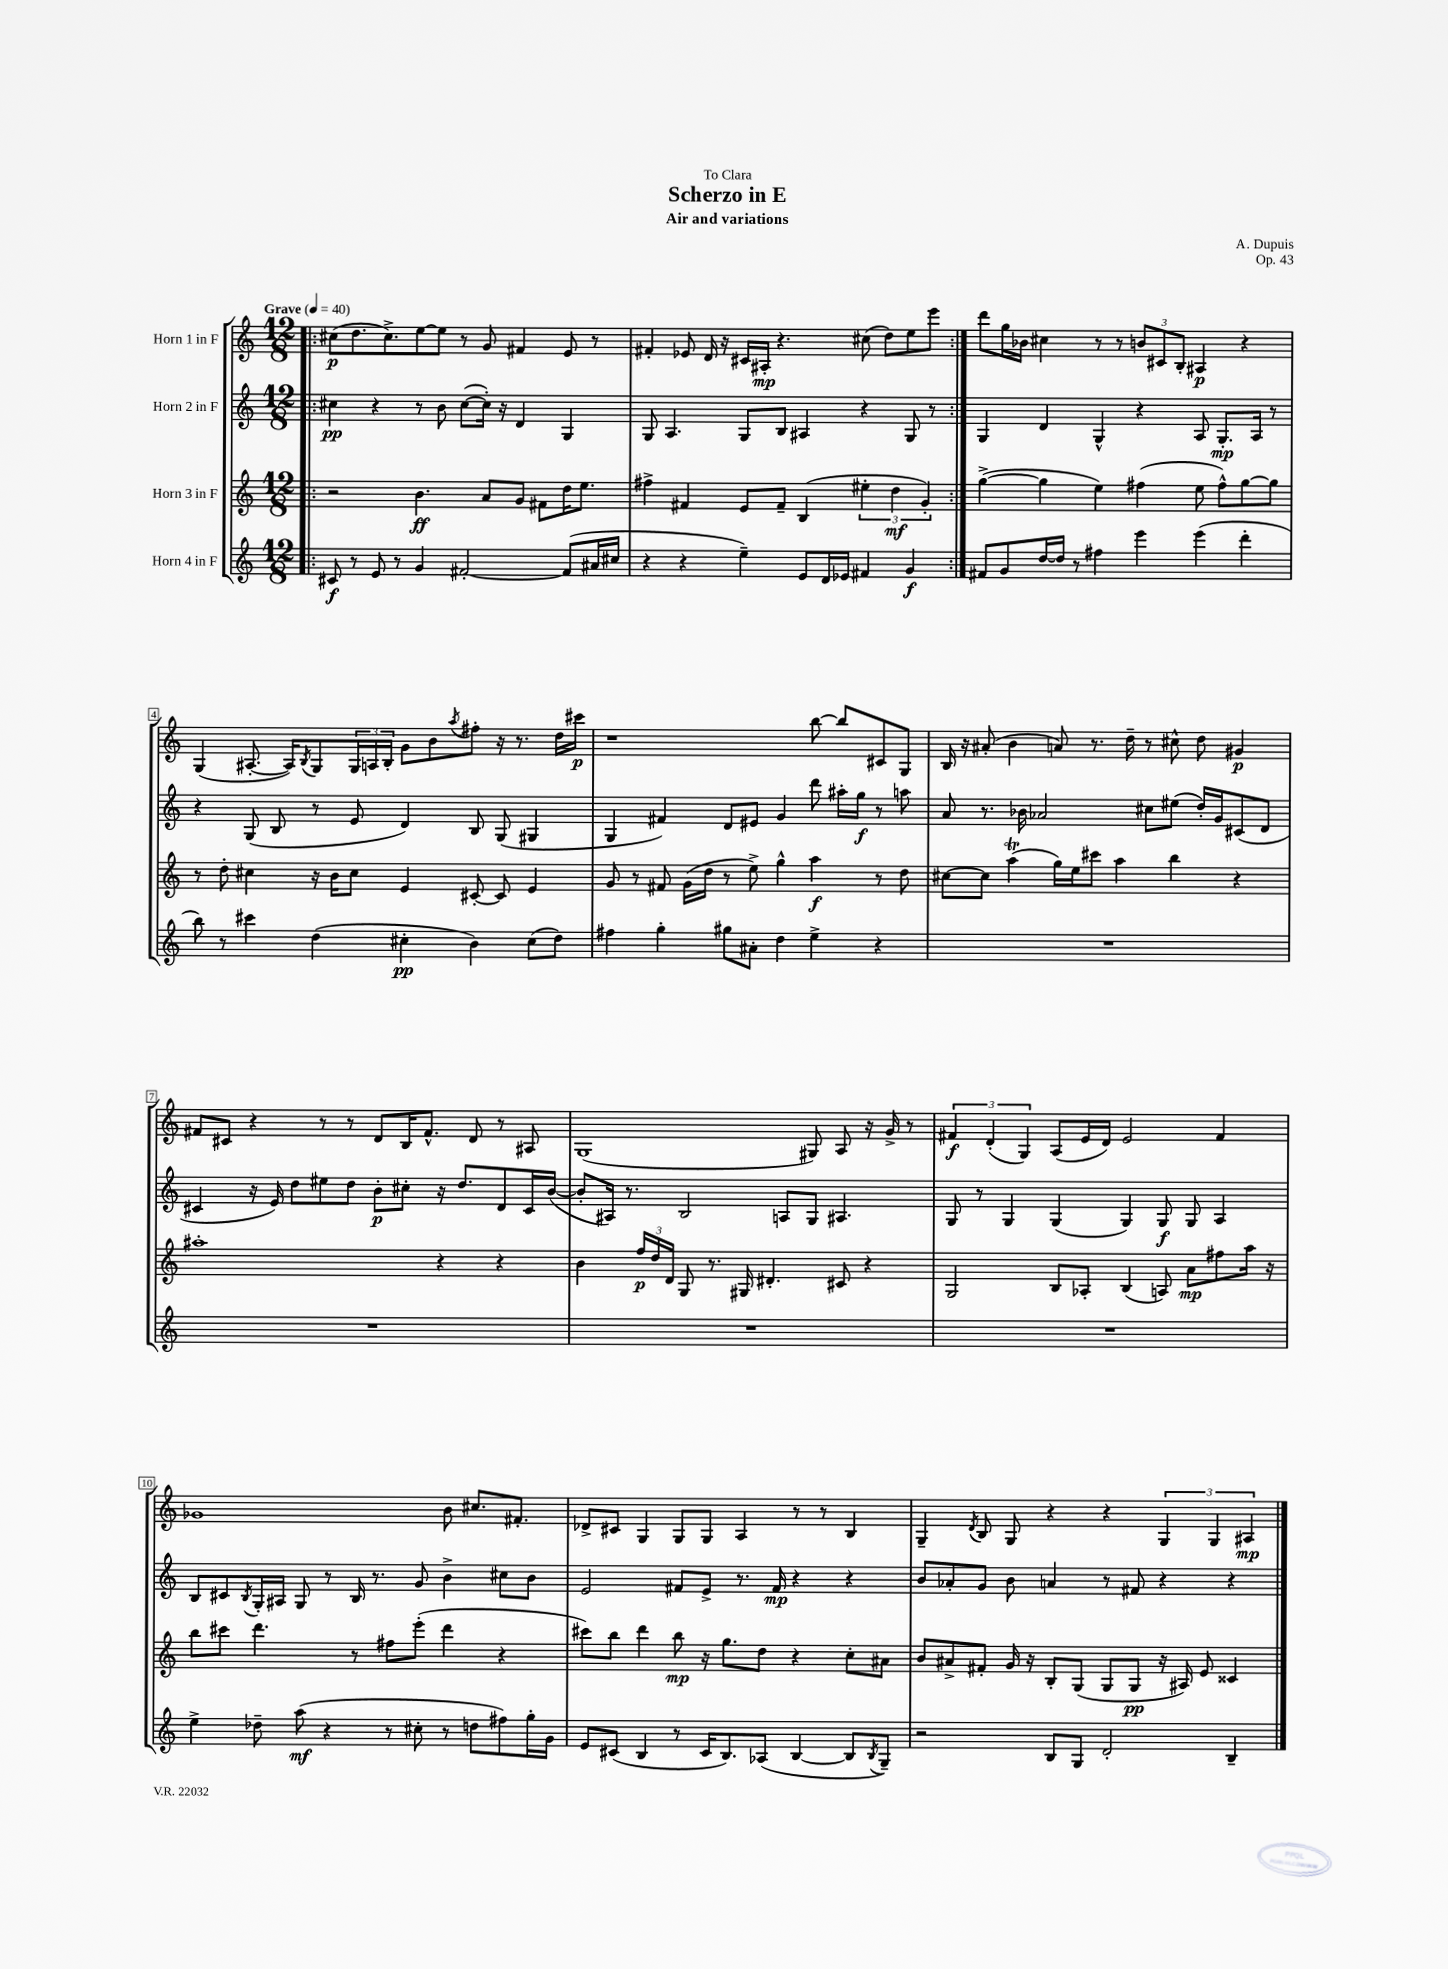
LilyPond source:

\header { title = "Scherzo in E" composer = "A. Dupuis" subtitle = "Air and variations" dedication = "To Clara" opus = "Op. 43" }
<<
\new StaffGroup <<
\new Staff = "s0" \with { instrumentName = "Horn 1 in F" } {
    \clef treble \key c \major \numericTimeSignature \time 12/8 \tempo "Grave" 4 = 40
    \repeat volta 2 { \bar ".|:" cis''8\p( d''8. cis''8.->) e''8~ e''8 r8 g'8 fis'4 e'8 r8 |
    fis'4-. ees'8 d'16 r16 cis'16 ais16-.\mp r4. cis''8( d''8) e''8 e'''8 | }
    d'''8 g''16 bes'16 cis''4 r8 r8 \tuplet 3/2 { b'8 cis'8 b8-. } ais4\p r4 |
    g4( ais8.~-. ais16) \acciaccatura { b8 } g8 \tuplet 3/2 { g16 a16 b16-. } g'8 b'8 \acciaccatura { a''8 } fis''8-. r16 r8. d''16 cis'''16\p |
    r1 b''8~ b''8 cis'8 g8 |
    b16 r16 ais'8-.( b'4 a'8) r8. d''16-- r8 cis''8-^ d''8 gis'4\p |
    fis'8 cis'8 r4 r8 r8 d'8 b16 fis'8.-^ d'8 r8 ais8 |
    g1( gis8) a8 r16 g'16-> r8 |
    \tuplet 3/2 { fis'4\f d'4-.( g4) } a8( e'16 d'16) e'2 fis'4 |
    ges'1 b'8 cis''8. fis'8.-. |
    des'8-> cis'8 g4 g8 g8 a4 r8 r8 b4 |
    g4-- \acciaccatura { d'8 } b8 g8 r4 r4 \tuplet 3/2 { g4 g4 ais4\mp } \bar "|." |
}
\new Staff = "s1" \with { instrumentName = "Horn 2 in F" } {
    \clef treble \key c \major \numericTimeSignature \time 12/8
    \repeat volta 2 { \bar ".|:" cis''4\pp r4 r8 b'8 cis''8~( cis''16-.) r16 d'4 g4 |
    g8 a4. g8 b8 ais4 r4 g8 r8 | }
    g4 d'4 g4-^ r4 a8 g8.-.\mp a16 r8 |
    r4 g8( b8 r8 e'8 d'4) b8 g8( gis4 |
    g4 fis'4) d'8 eis'8 g'4 d'''8 ais''16-. g''16\f r8 a''8 |
    a'8 r8. bes'16 aes'2 cis''8 eis''8( d''16-.) g'16 cis'8( d'8 |
    cis'4 r16 e'16) d''8 eis''8 d''8 b'8-.\p cis''8-. r16 d''8. d'8 cis'16 b'16~( |
    b'8-. ais16) r8. b2 a8 g8 ais4. |
    g8 r8 g4 g4( g4) g8\f g8 a4 |
    b8 cis'8 \acciaccatura { b8 } g16-. ais16 g8 r8 b16 r8. g'8 b'4-> cis''8 b'8 |
    e'2 fis'8 e'8-> r8. fis'16\mp r4 r4 |
    b'8 aes'8-. g'8 b'8 a'4 r8 fis'8 r4 r4 \bar "|." |
}
\new Staff = "s2" \with { instrumentName = "Horn 3 in F" } {
    \clef treble \key c \major \numericTimeSignature \time 12/8
    \repeat volta 2 { \bar ".|:" r2 b'4.\ff a'8 g'8 fis'8 d''16 e''8. |
    fis''4-> fis'4 e'8 fis'8-- b4( \tuplet 3/2 { eis''4-. d''4\mf g'4-.) } | }
    g''4~->( g''4 e''4) fis''4( e''8 fis''8-^) g''8~ g''8 |
    r8 d''8-. cis''4 r16 b'16 cis''8 e'4 cis'8~-. cis'8 e'4 |
    g'8 r8 fis'8 g'16( d''16 r8 e''8->) g''4-^ a''4\f r8 d''8 |
    cis''8~ cis''8 a''4\trill( g''16) e''16 cis'''8 a''4 b''4 r4 |
    ais''1-. r4 r4 |
    b'4 \tuplet 3/2 { f''16\p d''16 d'16 } g8 r8. gis16 dis'4.-. cis'8 r4 |
    g2 b8 aes8-. b4( a8) a'8\mp fis''8 a''16 r16 |
    b''8 cis'''8 d'''4. r8 fis''8 e'''8-.( d'''4 r4 |
    cis'''8) b''8 d'''4 b''8\mp r16 g''8. d''8 r4 c''8-. ais'8 |
    b'8 ais'8-> fis'8-. g'16 r16 b8-. g8( g8 g8\pp r16 ais16) e'8 cisis'4 \bar "|." |
}
\new Staff = "s3" \with { instrumentName = "Horn 4 in F" } {
    \clef treble \key c \major \numericTimeSignature \time 12/8
    \repeat volta 2 { \bar ".|:" cis'8\f r8 e'8 r8 g'4 fis'2~-. fis'8( ais'16 cis''16 |
    r4 r4 e''4--) e'8 d'16 ees'16 fis'4 g'4\f | }
    fis'8 g'8 d''16~ d''16 r8 fis''4 e'''4 e'''4( d'''4-. |
    b''8) r8 cis'''4 d''4( cis''4-.\pp b'4) cis''8( d''8) |
    fis''4 g''4-. gis''8 ais'8-. d''4 e''4-> r4 |
    R1. |
    R1. |
    R1. |
    R1. |
    e''4-> des''8-- a''8\mf( r4 r8 cis''8-. r8 d''8 fis''8) g''16-. g'16 |
    e'8 cis'8( b4 r8 cis'16 b8.) aes8( b4~ b8 \acciaccatura { b8 } g8--) |
    r2 b8 g8 d'2-. b4-- \bar "|." |
}
>>
>>
\layout { \context { \Score \override BarNumber.stencil = #(make-stencil-boxer 0.1 0.3 ly:text-interface::print) } }
